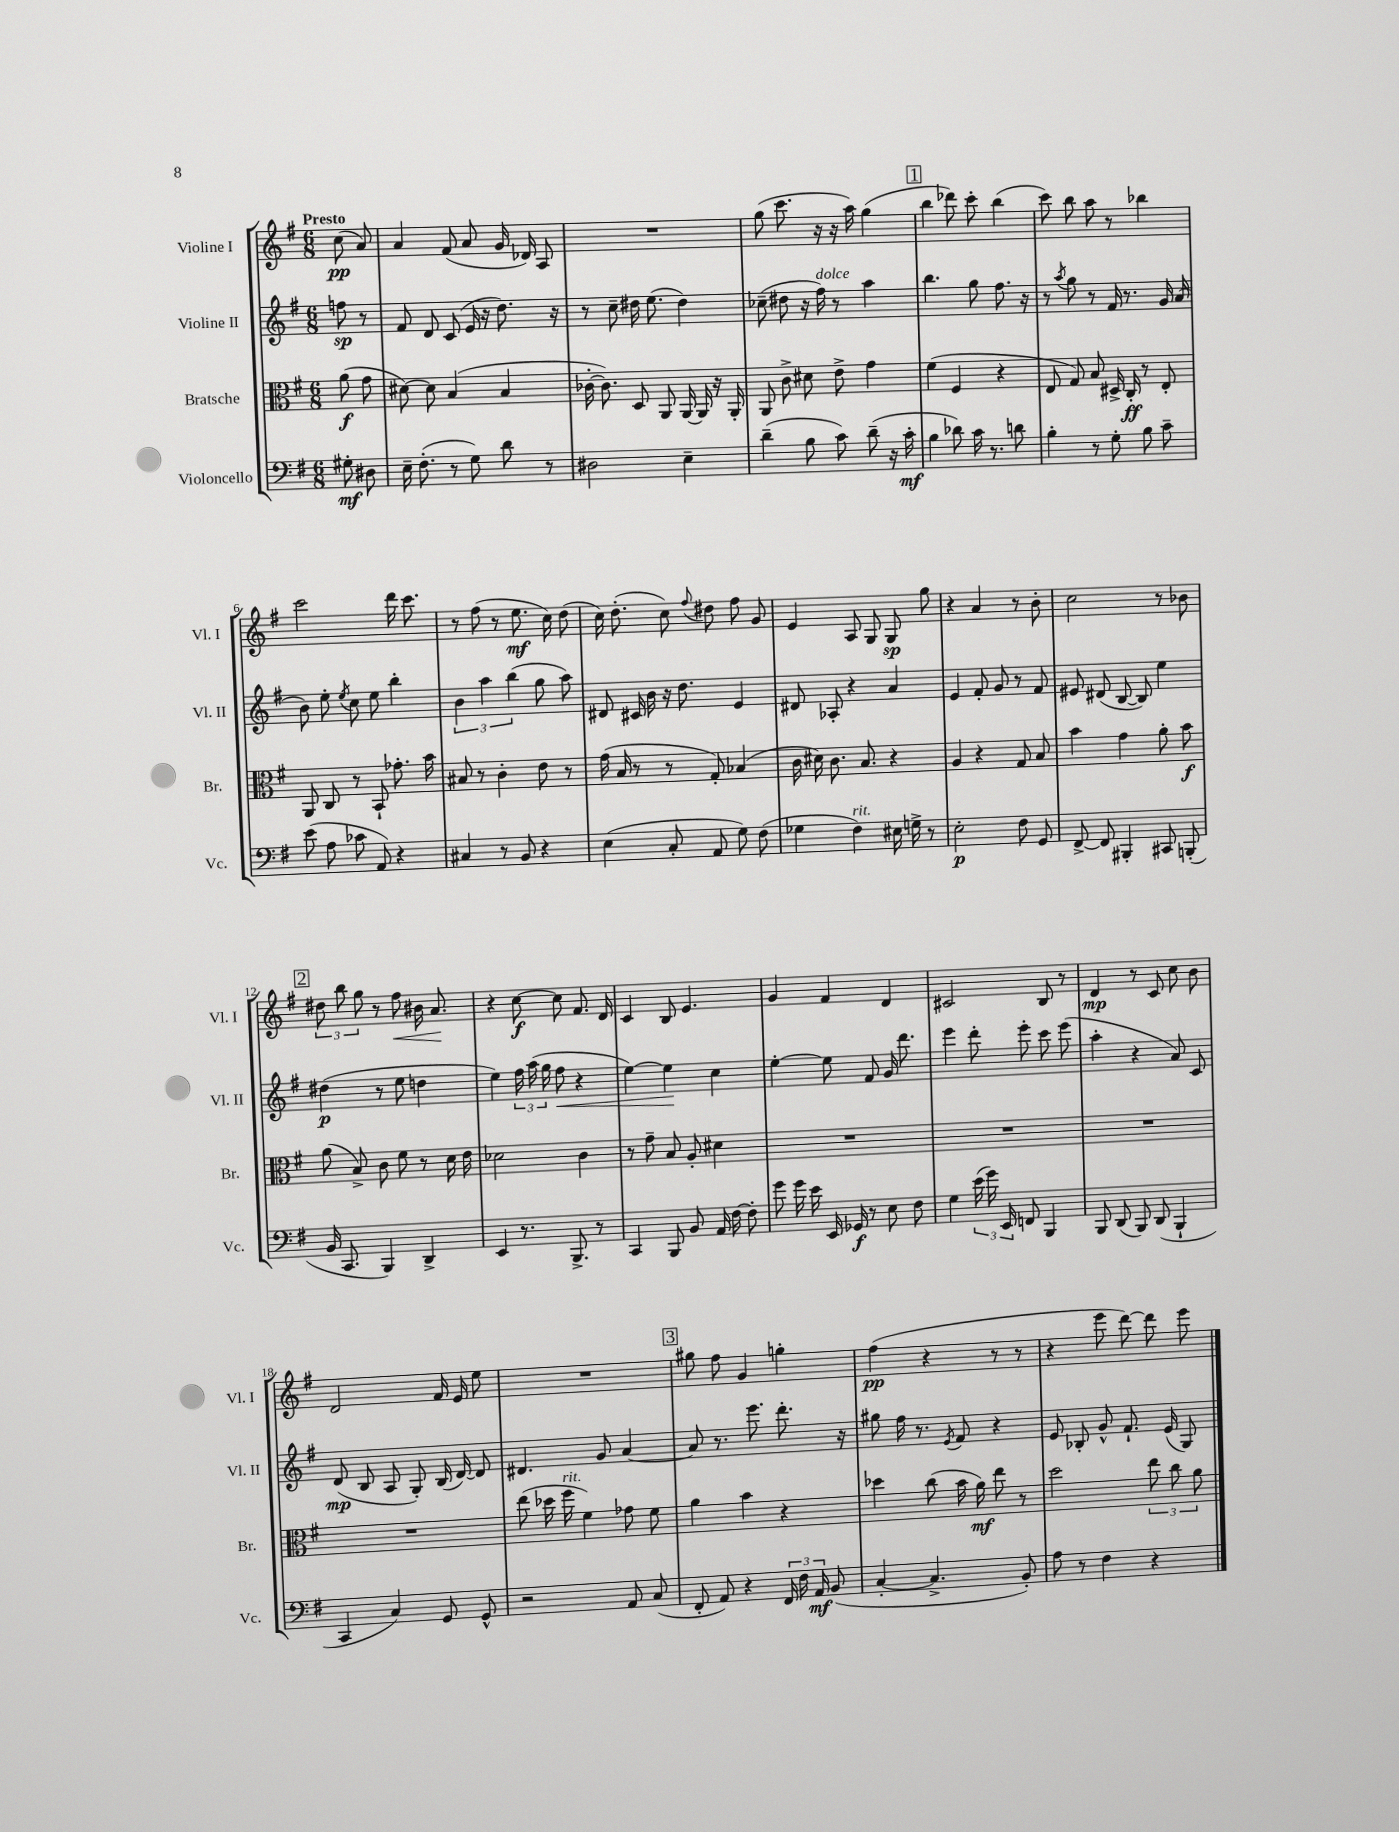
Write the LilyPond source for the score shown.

<<
\new StaffGroup <<
\new Staff = "s0" \with { instrumentName = "Violine I" shortInstrumentName = "Vl. I" } {
    \clef treble \key g \major \numericTimeSignature \time 6/8 \partial 4 \tempo "Presto"
    \autoBeamOff c''8\pp( a'8) |
    a'4 fis'8( a'8 g'16 des'16) a8 |
    R2. |
    g''8( c'''8. r16 r16 a''16) g''4( |
    \mark \markup { \box "1" } b''4 des'''8) c'''8-. b''4( |
    c'''8) b''8 a''8 r8 bes''4 |
    c'''2 d'''16 c'''8. |
    r8 fis''8( r8 e''8.\mf c''16) d''8( |
    c''16) d''8.-.( c''8) \appoggiatura { fis''8 } dis''8 fis''8 g'8 |
    e'4 a8 g8 g8\sp g''8 |
    r4 a'4 r8 b'8-. |
    c''2 r8 bes'8 |
    \mark \markup { \box "2" } \tuplet 3/2 { dis''8 b''8 g''8 } r8 fis''8\< bis'16 a'8.\! |
    r4 c''8~\f c''8 fis'8. d'16 |
    c'4 b8 e'4. |
    g'4 fis'4 d'4 |
    cis'2 b8 r8 |
    d'4\mp r8 c'8 c''8 b'8 |
    d'2 fis'16 e'16 e''8 |
    R2. |
    \mark \markup { \box "3" } gis''8 fis''8 g'4 g''4-. |
    fis''4\pp( r4 r8 r8 |
    r4 e'''8 d'''8~) d'''8 e'''8 \bar "|." |
}
\new Staff = "s1" \with { instrumentName = "Violine II" shortInstrumentName = "Vl. II" } {
    \clef treble \key g \major \numericTimeSignature \time 6/8 \partial 4
    \autoBeamOff f''8\sp r8 |
    fis'8 d'8 c'8( e'16 r16 d''8.) r16 |
    r8 c''8-- dis''16 e''8.( dis''4) |
    ces''8--( dis''8 r16 fis''16^\markup { \italic "dolce" }) r8 a''4 |
    \mark \markup { \box "1" } b''4. g''8 fis''8. r16 |
    r8 \acciaccatura { a''8 } g''8 r8 fis'16 r8. g'16 a'16( |
    b'8) e''8-. \acciaccatura { e''8 } c''8 e''8 b''4-. |
    \tuplet 3/2 { b'4 a''4 b''4( } g''8 a''8) |
    dis'8 cis'16 b'16 r16 d''8. e'4 |
    dis'8 aes8-. r4 a'4 |
    e'4 fis'8-. g'8 r8 fis'8 |
    eis'8 dis'8( b8~ b8) e''4 |
    \mark \markup { \box "2" } dis''4\p( r8 e''8 d''4 |
    e''4) \tuplet 3/2 { fis''16 a''16( g''16 } fis''8\< r4 |
    e''4~) e''4\! c''4 |
    e''4~-. e''8 fis'8 g'16 d'''8. |
    e'''4 d'''8-. e'''8-. c'''8 e'''8( |
    a''4-. r4 a'8) c'8 |
    d'8\mp( b8 a8 g8-.) b16( d'16~) d'8 |
    dis'4. g'8 a'4~ |
    \mark \markup { \box "3" } a'8 r8. e'''8. d'''8.-. r16 |
    gis''8 fis''16 r8. \acciaccatura { e'8 } fis'8 r4 |
    e'8 bes8-. g'8-^ fis'8.-! e'16( g8) \bar "|." |
}
\new Staff = "s2" \with { instrumentName = "Bratsche" shortInstrumentName = "Br." } {
    \clef alto \key g \major \numericTimeSignature \time 6/8 \partial 4
    \autoBeamOff a'8\f( g'8 |
    dis'8~) dis'8 b4( b4 |
    ces'16~-. ces'8.) d8 a,8 a,16~ a,16 r16 a,16-. |
    a,8 c'8-> dis'8 e'8-> g'4 |
    \mark \markup { \box "1" } fis'4( fis4 r4 |
    e8 g8) b8 dis16-> c16-.\ff r8 e8-. |
    a,8 c8 r8 b,8-! ges'8.-. b'16 |
    bis8 r8 c'4-. e'8 r8 |
    g'16( b16 r8 r8 g8-.) bes4( |
    c'16 dis'16) c'8. b8. r4 |
    a4 r4 g8 b8 |
    b'4 g'4 a'8-. b'8\f |
    \mark \markup { \box "2" } a'8( b8->) c'8 fis'8 r8 d'16 e'16 |
    des'2 c'4 |
    r8 g'8-- b8 a8-. dis'4 |
    R2. |
    R2. |
    R2. |
    R2. |
    e''8( des''16 fis''16^\markup { \italic "rit." } fis'4) ges'8 fis'8 |
    \mark \markup { \box "3" } a'4 b'4 r4 |
    des''4 c''8( b'16 a'16\mf) e''8 r8 |
    d''2 \tuplet 3/2 { e''8 c''8 a'8 } \bar "|." |
}
\new Staff = "s3" \with { instrumentName = "Violoncello" shortInstrumentName = "Vc." } {
    \clef bass \key g \major \numericTimeSignature \time 6/8 \partial 4
    \autoBeamOff gis8-.\mf dis8 |
    e16-- fis8.-.( r8 g8) d'8 r8 |
    dis2 e4-- |
    d'4--( b8 c'8) d'8--( r16 c'16-.\mf |
    \mark \markup { \box "1" } b4 des'8) c'16 r8. d'8 |
    b4-. r8 g8-. b8 c'8-- |
    e'8( a8 ces'8 a,8) r4 |
    cis4 r8 b,8 r4 |
    e4( c8-. a,8 g8) fis8( |
    ges4 fis4^\markup { \italic "rit." }) eis16 g16-> r8 |
    e2-.\p fis8 g,8 |
    fis,8~-> fis,8 bis,,4-. cis,8 b,,8-.( |
    \mark \markup { \box "2" } b,16 c,8. b,,4) d,4-> |
    e,4 r8. b,,8.-> r8 |
    c,4 b,,8 b,8 a,16 fis16~ fis8-. |
    g'8 g'16 e'16 e,16 ges,16\f r8 e8 fis8 |
    g4 \tuplet 3/2 { e'16( g'16) e,16 } f,8 b,,4 |
    b,,8 d,8( b,,8) d,8( b,,4-! |
    c,4 c4) g,8 g,8-^ |
    r2 a,8 c8( |
    \mark \markup { \box "3" } fis,8-. a,8) r4 \tuplet 3/2 { fis,16 fis16 a,16\mf } b,8( |
    c4~-. c4.-> b,8-.) |
    a8 r8 fis4 r4 \bar "|." |
}
>>
>>
